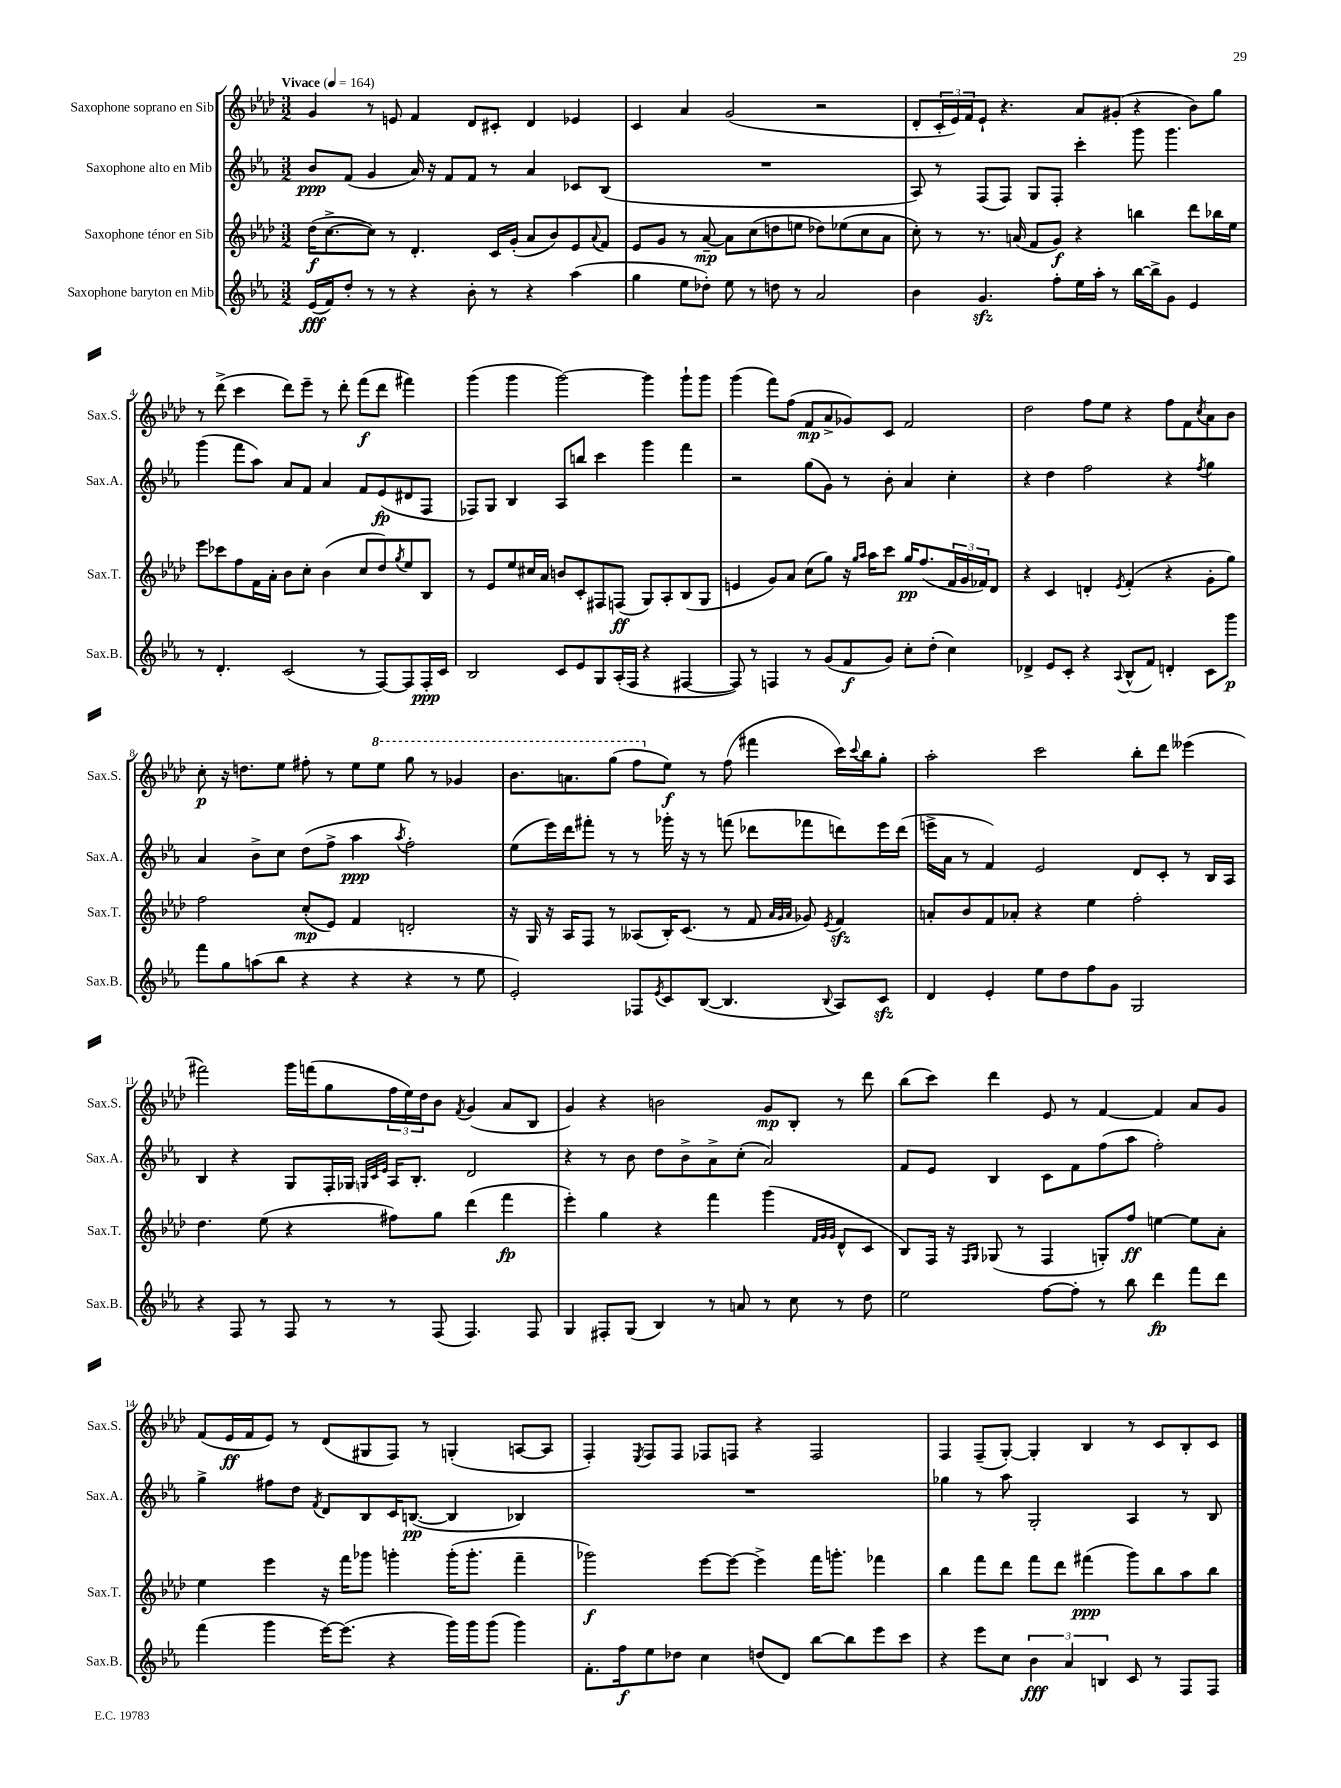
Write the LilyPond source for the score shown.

<<
\new StaffGroup <<
\new Staff = "s0" \with { instrumentName = "Saxophone soprano en Sib" shortInstrumentName = "Sax.S." } {
    \clef treble \key aes \major \numericTimeSignature \time 3/2 \tempo "Vivace" 4 = 164
    g'4 r8 e'8 f'4 des'8 cis'8-. des'4 ees'4 |
    c'4 aes'4 g'2( r2 |
    des'8-. \tuplet 3/2 { c'16-. ees'16) f'16 } ees'8-! r4. aes'8 gis'8-.( r4 bes'8) g''8 |
    r8 des'''8->( c'''4 des'''8) ees'''8-- r8 des'''8-. f'''8\f( des'''8 fis'''4) |
    g'''4( g'''4 g'''2~) g'''4 g'''8-! g'''8 |
    g'''4( f'''8) f''8( f'8\mp aes'8-> ges'8) c'8 f'2 |
    des''2 f''8 ees''8 r4 f''8 f'8 \acciaccatura { c''8 } aes'8 bes'8 |
    c''8-.\p r16 d''8. ees''8 fis''8-. r8 ees''8 \ottava #1 ees'''8 g'''8 r8 ges''4 |
    bes''8. a''8. g'''8( f'''8 \ottava #0 ees''8\f) r8 f''8( fis'''4 c'''16) \appoggiatura { c'''8 } bes''16 g''8-. |
    aes''2-. c'''2 bes''8-. des'''8 eeses'''4( |
    fis'''2) g'''16 f'''16( g''8 \tuplet 3/2 { f''16 ees''16) des''16 } bes'8 \acciaccatura { f'8 } g'4( aes'8 bes8 |
    g'4) r4 b'2 g'8\mp bes8-. r8 des'''8 |
    bes''8( c'''8) des'''4 ees'8 r8 f'4~ f'4 aes'8 g'8 |
    f'8( ees'16\ff f'16 ees'8) r8 des'8( gis8 f8) r8 g4-.( a8~ a8 |
    f4-.) \acciaccatura { ees8 } f8 f8 fes8 f8 r4 f2 |
    f4 f8--( g8~-.) g4-. bes4 r8 c'8 bes8-. c'8 \bar "|." |
}
\new Staff = "s1" \with { instrumentName = "Saxophone alto en Mib" shortInstrumentName = "Sax.A." } {
    \clef treble \key ees \major \numericTimeSignature \time 3/2
    bes'8\ppp f'8( g'4 aes'16) r16 f'8 f'8 r8 aes'4 ces'8 bes8( |
    R1. |
    aes8) r8 f8( f8) g8 f8-. c'''4-. g'''8 g'''4. |
    g'''4( f'''8 aes''8) aes'8 f'8 aes'4 f'8 ees'8\fp( dis'8 f8 |
    fes8) g8 bes4 aes8 b''8 c'''4 g'''4 f'''4 |
    r2 g''8( g'8) r8 bes'8-. aes'4 c''4-. |
    r4 d''4 f''2 r4 \acciaccatura { f''8 } g''4 |
    aes'4 bes'8-> c''8 d''8( f''8-> aes''4\ppp \acciaccatura { aes''8 } f''2-.) |
    ees''8( ees'''16) d'''16 fis'''8-. r8 r8 ges'''16-. r16 r8 f'''8( des'''8 fes'''8 d'''8) ees'''16 d'''16( |
    e'''16-> aes'16 r8 f'4) ees'2 d'8 c'8-. r8 bes16 aes16 |
    bes4 r4 g8 f16-. ges16 \grace { g32 c'32 ees'32 } aes16 bes8.-. d'2 |
    r4 r8 bes'8 d''8 bes'8-> aes'8-> c''8-.( aes'2) |
    f'8 ees'8 bes4 c'8 f'8 f''8( aes''8 f''2-.) |
    g''4-> fis''8 d''8 \acciaccatura { f'8 } d'8 bes8 c'16 b8.~\pp( b4 bes4) |
    R1. |
    ges''4 r8 aes''8 g2-. aes4 r8 bes8 \bar "|." |
}
\new Staff = "s2" \with { instrumentName = "Saxophone ténor en Sib" shortInstrumentName = "Sax.T." } {
    \clef treble \key aes \major \numericTimeSignature \time 3/2
    des''16\f( c''8.~-> c''8) r8 des'4.-. c'16 g'16-.( aes'8 bes'8) ees'8 \appoggiatura { aes'8 } f'8 |
    ees'8 g'8 r8 aes'8~--\mp aes'8 c''8( d''8 e''8 des''8) ees''8( c''8 aes'8 |
    c''8-.) r8 r8. a'16( f'8 g'8\f) r4 b''4 des'''8 bes''16 ees''16 |
    ees'''8 ces'''8 f''8 f'16 aes'16-. bes'8 c''8-. bes'4( c''8 des''8) \acciaccatura { g''8 } ees''8 bes8 |
    r8 ees'8 ees''8 cis''16 aes'16 b'8 c'8-. fis8 f8\ff( g8) aes8-. bes8( g8 |
    e'4 g'8) aes'8 c''8( g''8) r16 \grace { g''16 aes''16 } aes''16 c'''8 g''16\pp f''8.( \tuplet 3/2 { f'16 g'16 fes'16) } des'8 |
    r4 c'4 d'4-. \acciaccatura { ees'8 } f'4-.( r4 g'8-. g''8) |
    f''2 c''8-.\mp( ees'8) f'4 d'2-. |
    r16 g16 r16 aes16 f8 r8 aeses8( bes16-.) c'8.( r8 f'8 \grace { aes'32 g'32 aes'32 } ges'8) \acciaccatura { ees'8 } f'4\sfz |
    a'8-. bes'8 f'8 aes'8-. r4 ees''4 f''2-. |
    des''4. ees''8( r4 fis''8) g''8 des'''4( f'''4\fp |
    ees'''4-.) g''4 r4 f'''4 g'''4( \grace { f'32 g'32 g'32 } des'8-^ c'8 |
    bes8) f16 r16 \grace { f16 g16 } ges8( r8 f4 g8-.) f''8\ff e''4~ e''8 aes'8-. |
    ees''4 ees'''4 r16 f'''16 ges'''8 g'''4-. g'''16-.( g'''8.-. f'''4-- |
    ges'''2\f) ees'''8~ ees'''8~ ees'''4-> f'''16 g'''8.-. fes'''4 |
    bes''4 f'''8 des'''8 f'''8 des'''8 fis'''4\ppp( g'''8) bes''8 aes''8 bes''8 \bar "|." |
}
\new Staff = "s3" \with { instrumentName = "Saxophone baryton en Mib" shortInstrumentName = "Sax.B." } {
    \clef treble \key ees \major \numericTimeSignature \time 3/2
    ees'16\fff( f'16) d''8-. r8 r8 r4 bes'8-. r8 r4 aes''4( |
    g''4 ees''8 des''8-.) ees''8 r8 d''8 r8 aes'2 |
    bes'4 g'4.\sfz f''8-. ees''16 aes''16-. r8 bes''16~ bes''16-> g'8 ees'4 |
    r8 d'4.-. c'2( r8 f8~) f8 f16-.\ppp c'16 |
    bes2 c'8 ees'8 g8 aes16-.( f16 r4 fis4~ |
    fis8) r8 f4 r8 g'8( f'8\f g'8) c''8-. d''8-.( c''4) |
    des'4-> ees'8 c'8-. r4 \appoggiatura { aes8 } bes8-^( f'8) d'4-. c'8 g'''8\p |
    f'''8 g''8 a''8( bes''8 r4 r4 r4 r8 ees''8 |
    ees'2-.) fes8 \acciaccatura { ees'8 } c'8 bes8~( bes4. \appoggiatura { bes8 } aes8) c'8\sfz |
    d'4 ees'4-. ees''8 d''8 f''8 g'8 g2 |
    r4 f8 r8 f8 r8 r8 f8( f4.) f8 |
    g4 fis8-. g8( bes4) r8 a'8 r8 c''8 r8 d''8 |
    ees''2 f''8~ f''8-. r8 bes''8 d'''4\fp f'''8 d'''8 |
    f'''4( g'''4 ees'''16~) ees'''8.( r4 g'''16) g'''16 g'''8( g'''4) |
    f'8.-. f''16\f ees''8 des''8 c''4 d''8( d'8) bes''8~ bes''8 ees'''8 c'''8 |
    r4 ees'''8 c''8 \tuplet 3/2 { bes'4\fff aes'4 b4 } c'8 r8 f8 f8 \bar "|." |
}
>>
>>
